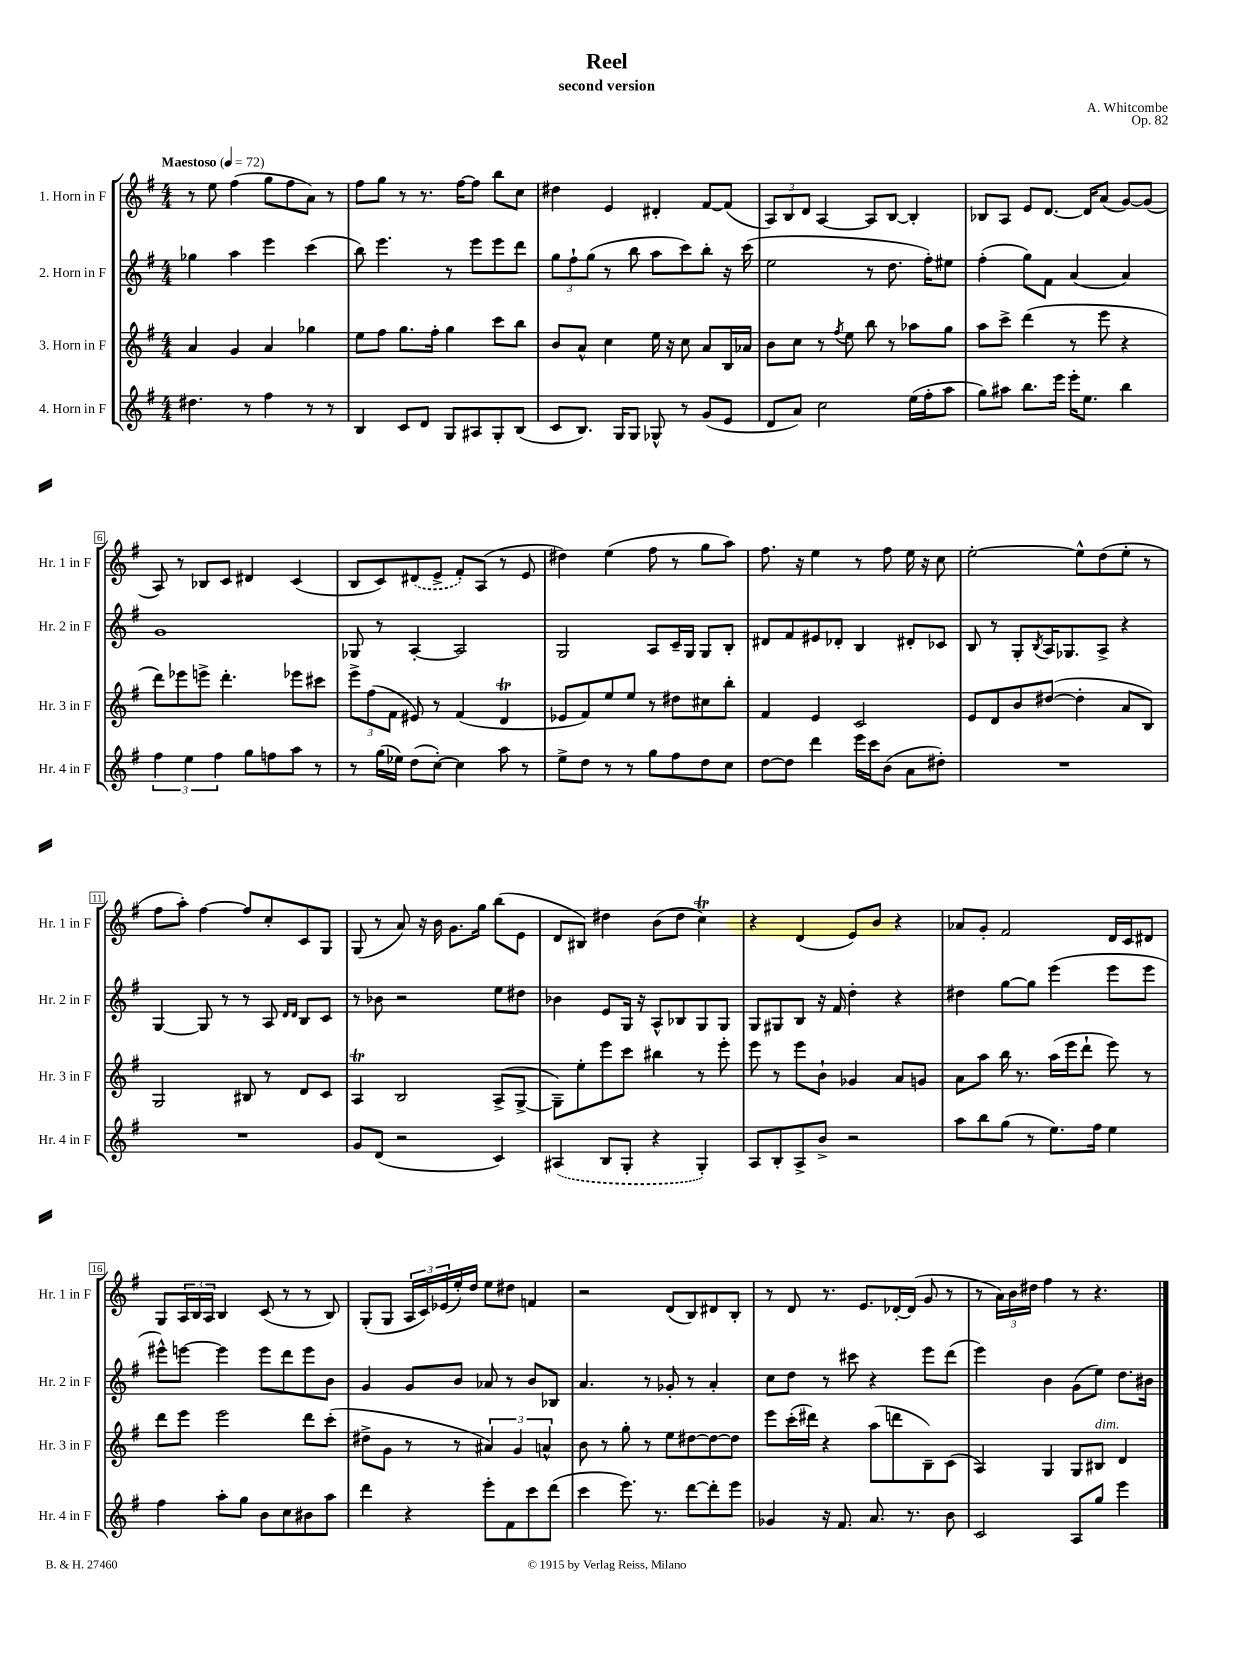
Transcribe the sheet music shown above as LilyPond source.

\header { title = "Reel" composer = "A. Whitcombe" subtitle = "second version" opus = "Op. 82" }
<<
\new StaffGroup <<
\new Staff = "s0" \with { instrumentName = "1. Horn in F" shortInstrumentName = "Hr. 1 in F" } {
    \clef treble \key g \major \numericTimeSignature \time 4/4 \tempo "Maestoso" 4 = 72
    r8 e''8 fis''4( g''8 fis''8 a'8) r8 |
    fis''8 g''8 r8 r8. fis''16~ fis''8 b''8 c''8 |
    dis''4 e'4 dis'4-. fis'8~ fis'8( |
    \tuplet 3/2 { a8) b8 d'8 } a4~ a8 b8~ b4-. |
    bes8 a8 e'8 d'8.~ d'16 a'8( g'8~) g'8( |
    a8) r8 bes8 c'8 dis'4 c'4( |
    b8 c'8) \once \slurDashed dis'8( e'8-> fis'8-.) a8( r8 e'8 |
    dis''4) e''4( fis''8 r8 g''8 a''8) |
    fis''8. r16 e''4 r8 fis''8 e''16 r16 c''8 |
    e''2~-. e''8-^ d''8( e''8-. r8 |
    fis''8 a''8-.) fis''4~ fis''8 c''8-. c'8 g8 |
    g8( r8 a'8) r16 b'16 g'8. g''16 b''8( e'8 |
    d'8 bis8) dis''4 b'8( dis''8 c''4\trill) |
    r4 d'4( e'8) b'8 r4 |
    aes'8 g'8-. fis'2 d'16 c'16 dis'8 |
    g8 \tuplet 3/2 { a16 b16 a16 } b4 c'8( r8 r8 b8) |
    g8-.( g8 \tuplet 3/2 { a16 c'16) ees'16( } e''16-.) d''16 e''8 dis''8 f'4 |
    r2 d'8( b8) dis'8 b8-. |
    r8 d'8 r8. e'8. des'16~-. des'16( g'8 r8 |
    r8 \tuplet 3/2 { a'16) b'16 dis''16 } fis''4 r8 r4. \bar "|." |
}
\new Staff = "s1" \with { instrumentName = "2. Horn in F" shortInstrumentName = "Hr. 2 in F" } {
    \clef treble \key g \major \numericTimeSignature \time 4/4
    ges''4 a''4 e'''4 c'''4( |
    b''8) e'''4. r8 e'''8 e'''8 d'''8 |
    \tuplet 3/2 { g''8 fis''8-! g''8( } r8 b''8 a''8 c'''8) b''8-. r16 c'''16( |
    e''2 r8 d''8. fis''16-.) eis''8 |
    fis''4-.( g''8) fis'8 a'4( a'4) |
    g'1 |
    ges8 r8 a4~-. a2 |
    g2 a8 c'16-- g16 g8 b8-. |
    dis'8 fis'8 eis'8 des'8-. b4 dis'8-. ces'8 |
    b8 r8 g8-. \acciaccatura { b8 } a16 ges8. a8-> r4 |
    g4~ g8 r8 r8 a8 \grace { d'16 d'16 } b8 c'8 |
    r8 bes'8 r2 e''8 dis''8 |
    bes'4 e'8 g16 r16 a8-^ bes8 g8 g8 |
    g8 gis8 b8 r16 fis'16 d''4-. r4 |
    dis''4 g''8~ g''8 e'''4( e'''8 e'''8 |
    eis'''8-^) e'''8~ e'''4 e'''8 d'''8 e'''8 b'8 |
    g'4 g'8 b'8 aes'8 r8 b'8 bes8 |
    a'4. r8 ges'8-. r8 a'4-. |
    c''8 d''8 r8 cis'''8 r4 e'''8 d'''8( |
    e'''4) b'4 g'8( e''8) d''8. bis'16 \bar "|." |
}
\new Staff = "s2" \with { instrumentName = "3. Horn in F" shortInstrumentName = "Hr. 3 in F" } {
    \clef treble \key g \major \numericTimeSignature \time 4/4
    a'4 g'4 a'4 ges''4 |
    e''8 fis''8 g''8. fis''16-. g''4 c'''8 b''8 |
    b'8 a'8-^ c''4 e''16 r16 c''8 a'8 b16 aes'16 |
    b'8 c''8 r8 \acciaccatura { fis''8 } e''8 b''8 r8 aes''8 g''8 |
    a''8 c'''8-> d'''4( r8 e'''8 r4 |
    d'''8) ees'''8 e'''8-> d'''4.-. ees'''8 cis'''8 |
    \tuplet 3/2 { e'''8-> fis''8( fis'8 } eis'8) r8 fis'4( d'4\trill |
    ees'8 fis'8) e''8 e''8 r8 dis''8 cis''8 b''8-. |
    fis'4 e'4 c'2 |
    e'8 d'8 b'8 dis''8~( dis''4-. a'8 b8) |
    g2 bis8 r8 d'8 c'8 |
    a4\trill b2 a8->( g8~-> |
    g8--) e''8-. e'''8 c'''8 bis''4 r8 e'''8-. |
    e'''8 r8 e'''8 b'8-! ges'4 a'8 g'8 |
    a'8 a''8 b''16 r8. a''16( e'''16 d'''8-! e'''8) r8 |
    d'''8 e'''8 e'''2 d'''8 c'''8-.( |
    dis''8-> g'8 r8 r8 \tuplet 3/2 { ais'4) g'4 a'4-^ } |
    b'8 r8 g''8-. r8 e''8 dis''8~ dis''8~ dis''8 |
    e'''8 c'''16-.( dis'''16) r4 a''8( d'''8 b8--) c'8( |
    a4) g4 g8 bis8^\markup { \italic "dim." } d'4 \bar "|." |
}
\new Staff = "s3" \with { instrumentName = "4. Horn in F" shortInstrumentName = "Hr. 4 in F" } {
    \clef treble \key g \major \numericTimeSignature \time 4/4
    dis''4. r8 fis''4 r8 r8 |
    b4 c'8 d'8 g8 ais8 g8-. b8( |
    c'8 b8.) g16 g8 ges8-^ r8 g'8( e'8 |
    d'8 a'8) c''2 e''16( fis''16-. a''8 |
    g''8) ais''8 b''8. e'''16 e'''16-. e''8. b''4 |
    \tuplet 3/2 { fis''4 e''4 fis''4 } g''8 f''8 a''8 r8 |
    r8 g''16( ees''16) d''8( c''8~-.) c''4 a''8 r8 |
    e''8-> d''8 r8 r8 g''8 fis''8 d''8 c''8 |
    d''8~ d''8 d'''4 e'''16 c'''16 b'8( a'8 dis''8-.) |
    R1 |
    R1 |
    g'8 d'8( r2 c'4) |
    \once \slurDashed ais4( b8 g8-. r4 g4-.) |
    a8 b8-. a8-> b'8-> r2 |
    a''8 b''8 g''8( r8 e''8.) fis''16 e''4 |
    fis''4 a''8-. g''8 b'8 c''8 bis'8 a''8 |
    d'''4 r4 e'''8-. fis'8 c'''8 d'''8( |
    c'''4 e'''8.) r8. d'''8~ d'''8-. e'''8 |
    ges'4 r16 fis'8. a'8. r8. b'8 |
    c'2 a8 g''8 e'''4 \bar "|." |
}
>>
>>
\layout { \context { \Score \override BarNumber.stencil = #(make-stencil-boxer 0.1 0.3 ly:text-interface::print) } }
